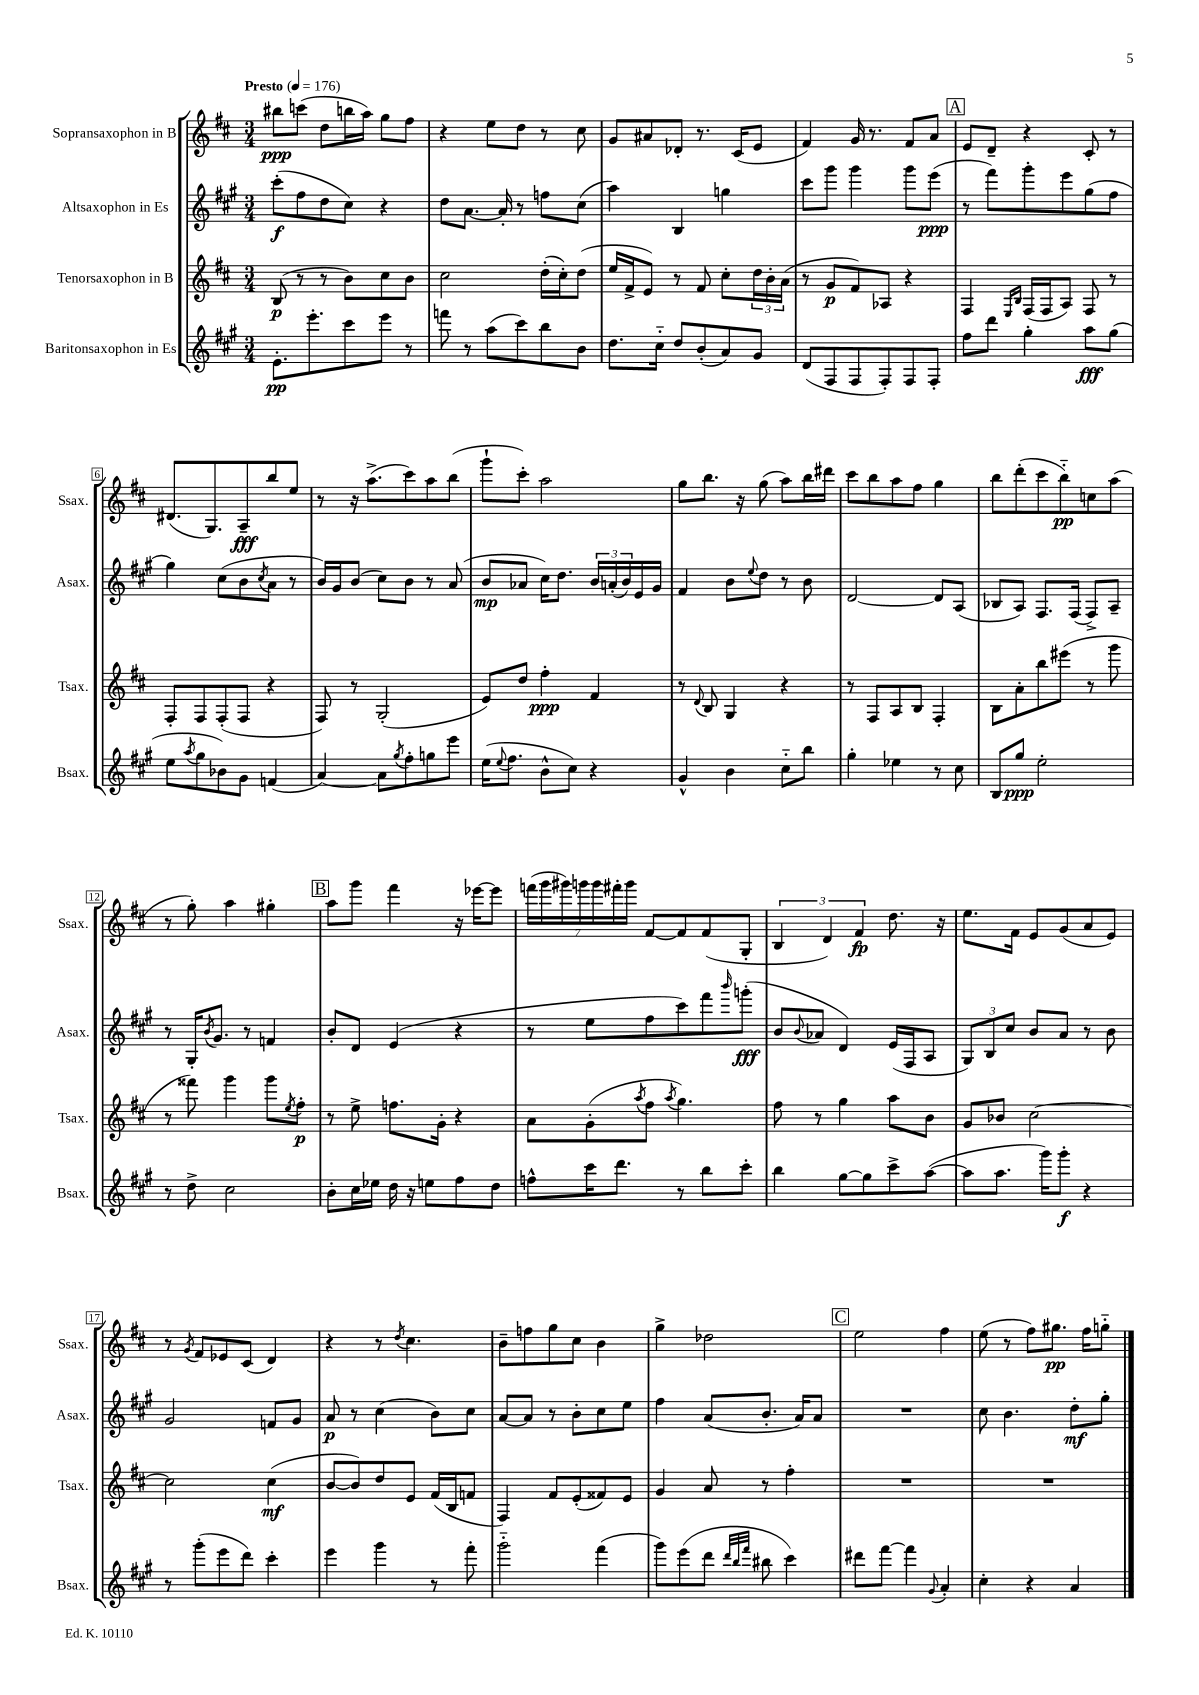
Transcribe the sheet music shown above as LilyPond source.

<<
\new StaffGroup <<
\new Staff = "s0" \with { instrumentName = "Sopransaxophon in B" shortInstrumentName = "Ssax." } {
    \clef treble \key d \major \numericTimeSignature \time 3/4 \tempo "Presto" 4 = 176
    bis''8\ppp c'''8( d''8 b''16 a''16) g''8 fis''8 |
    r4 e''8 d''8 r8 cis''8 |
    g'8 ais'8 des'8-. r8. cis'16( e'8 |
    fis'4) g'16 r8. fis'8 a'8 |
    \mark \markup { \box "A" } e'8 d'8-- r4 cis'8-. r8 |
    dis'8.( g8.) a8--\fff b''8 e''8 |
    r8 r16 a''8.->( cis'''8) a''8 b''8( |
    g'''8-! cis'''8-.) a''2 |
    g''8 b''8. r16 g''8( a''8) b''16 dis'''16 |
    cis'''8 b''8 a''8 fis''8 g''4 |
    b''8 d'''8-.( cis'''8 b''8-_\pp) c''8 a''8( |
    r8 g''8-.) a''4 gis''4-. |
    \mark \markup { \box "B" } a''8 g'''8 fis'''4 r16 ees'''16~ ees'''8 |
    \tuplet 7/4 { f'''16( g'''16 gis'''16) g'''16 g'''16 fis'''16-. g'''16 } fis'8~ fis'8 fis'8( g8-. |
    \tuplet 3/2 { b4 d'4) fis'4\fp } d''8. r16 |
    e''8. fis'16 e'8 g'8( a'8 e'8) |
    r8 \acciaccatura { g'8 } fis'8 ees'8 cis'8( d'4) |
    r4 r8 \acciaccatura { d''8 } cis''4. |
    b'8-- f''8 g''8 cis''8 b'4 |
    g''4-> des''2 |
    \mark \markup { \box "C" } e''2 fis''4 |
    e''8( r8 fis''8) gis''8.\pp fis''16 g''8-_ \bar "|." |
}
\new Staff = "s1" \with { instrumentName = "Altsaxophon in Es" shortInstrumentName = "Asax." } {
    \clef treble \key a \major \numericTimeSignature \time 3/4
    cis'''8-.\f( fis''8 d''8 cis''8) r4 |
    d''8 a'8.~ a'16-. r8 f''8 cis''8( |
    a''4) b4 g''4 |
    cis'''8 gis'''8 gis'''4 gis'''8 e'''8\ppp( |
    \mark \markup { \box "A" } r8 fis'''8) gis'''8-. e'''8 gis''8( fis''8 |
    gis''4) cis''8( b'8 \acciaccatura { cis''8 } a'8 r8 |
    b'16) gis'16 b'8( cis''8) b'8 r8 a'8( |
    b'8\mp aes'8 cis''16) d''8. \tuplet 3/2 { b'16 a'16-.( b'16) } e'16 gis'16 |
    fis'4 b'8 \appoggiatura { e''8 } d''8 r8 b'8 |
    d'2~ d'8 a8( |
    bes8 a8) fis8. fis16( fis8->) a8-- |
    r8 gis16-. \acciaccatura { b'8 } gis'8. r8 f'4 |
    \mark \markup { \box "B" } b'8-. d'8 e'4( r4 |
    r8 e''8 fis''8 cis'''8) fis'''8 \grace { b'''16 } g'''8-.\fff( |
    b'8 \appoggiatura { b'8 } aes'8 d'4) e'16( fis16 a8 |
    \tuplet 3/2 { gis8) b8 cis''8 } b'8 a'8 r8 b'8 |
    gis'2 f'8 gis'8 |
    a'8\p r8 cis''4( b'8) cis''8 |
    a'8~ a'8 r8 b'8-. cis''8 e''8 |
    fis''4 a'8( b'8.-. a'16) a'8 |
    \mark \markup { \box "C" } R2. |
    cis''8 b'4. d''8-.\mf gis''8-. \bar "|." |
}
\new Staff = "s2" \with { instrumentName = "Tenorsaxophon in B" shortInstrumentName = "Tsax." } {
    \clef treble \key d \major \numericTimeSignature \time 3/4
    b8\p( r8 r8 b'8) cis''8 b'8 |
    cis''2 d''16-.( cis''16-.) d''8( |
    e''16 fis'16-> e'8) r8 fis'8 cis''8-. \tuplet 3/2 { d''16 b'16-. a'16( } |
    r8 g'8\p fis'8) aes8 r4 |
    \mark \markup { \box "A" } fis4 \grace { e16 b16 } fis16( fis16 a8) fis8 r8 |
    fis8-. fis8 fis8-.( fis8 r4 |
    fis8) r8 g2-.( |
    e'8) d''8 fis''4-.\ppp fis'4 |
    r8 \appoggiatura { d'8 } b8 g4 r4 |
    r8 fis8 a8 b8 fis4-. |
    b8 a'8-. b''8 eis'''8( r8 g'''8 |
    r8 fisis'''8) g'''4 g'''8 \acciaccatura { e''8 } fis''8-.\p |
    \mark \markup { \box "B" } r8 e''8-> f''8. g'16-. r4 |
    a'8 g'8-.( \acciaccatura { a''8 } fis''8 \acciaccatura { a''8 } g''4.) |
    fis''8 r8 g''4 a''8 b'8 |
    g'8 bes'8 cis''2~ |
    cis''2 cis''4\mf( |
    b'8~ b'8) d''8 e'8 fis'16( b16 f'8 |
    fis4) fis'8 e'8-.( fisis'8) e'8 |
    g'4 a'8 r8 fis''4-. |
    \mark \markup { \box "C" } R2. |
    R2. \bar "|." |
}
\new Staff = "s3" \with { instrumentName = "Baritonsaxophon in Es" shortInstrumentName = "Bsax." } {
    \clef treble \key a \major \numericTimeSignature \time 3/4
    e'8.-.\pp e'''8.-. cis'''8 e'''8 r8 |
    f'''8 r8 a''8( cis'''8) b''8 b'8 |
    d''8. cis''16-_ d''8 b'8-.( a'8) gis'8 |
    d'8( fis8 fis8 fis8-.) fis8 fis8-. |
    \mark \markup { \box "A" } fis''8 d'''8 gis''4-. a''8\fff gis''8( |
    e''8 \acciaccatura { a''8 } gis''8 bes'8) gis'8 f'4( |
    a'4~) a'8 \acciaccatura { gis''8 } fis''8-. g''8 e'''8 |
    e''16( \appoggiatura { e''8 } fis''8. b'8-^ cis''8) r4 |
    gis'4-^ b'4 cis''8-_ b''8 |
    gis''4-. ees''4 r8 cis''8 |
    b8 gis''8\ppp e''2-. |
    r8 d''8-> cis''2 |
    \mark \markup { \box "B" } b'8-. cis''16 ees''16 d''16 r16 e''8 fis''8 d''8 |
    f''8-^ cis'''16 d'''8. r8 b''8 cis'''8-. |
    b''4 gis''8~ gis''8 cis'''8-> a''8~( |
    a''8 a''8. gis'''16) gis'''8-.\f r4 |
    r8 gis'''8-.( e'''8 d'''8) cis'''4-. |
    e'''4 gis'''4 r8 fis'''8-. |
    gis'''2-_ fis'''4( |
    gis'''8) e'''8( d'''8 \grace { d'''32 b''32 fis'''32 } bis''8 cis'''4) |
    \mark \markup { \box "C" } dis'''8 fis'''8~ fis'''4 \appoggiatura { gis'8 } a'4-. |
    cis''4-. r4 a'4 \bar "|." |
}
>>
>>
\layout { \context { \Score \override BarNumber.stencil = #(make-stencil-boxer 0.1 0.3 ly:text-interface::print) } }
